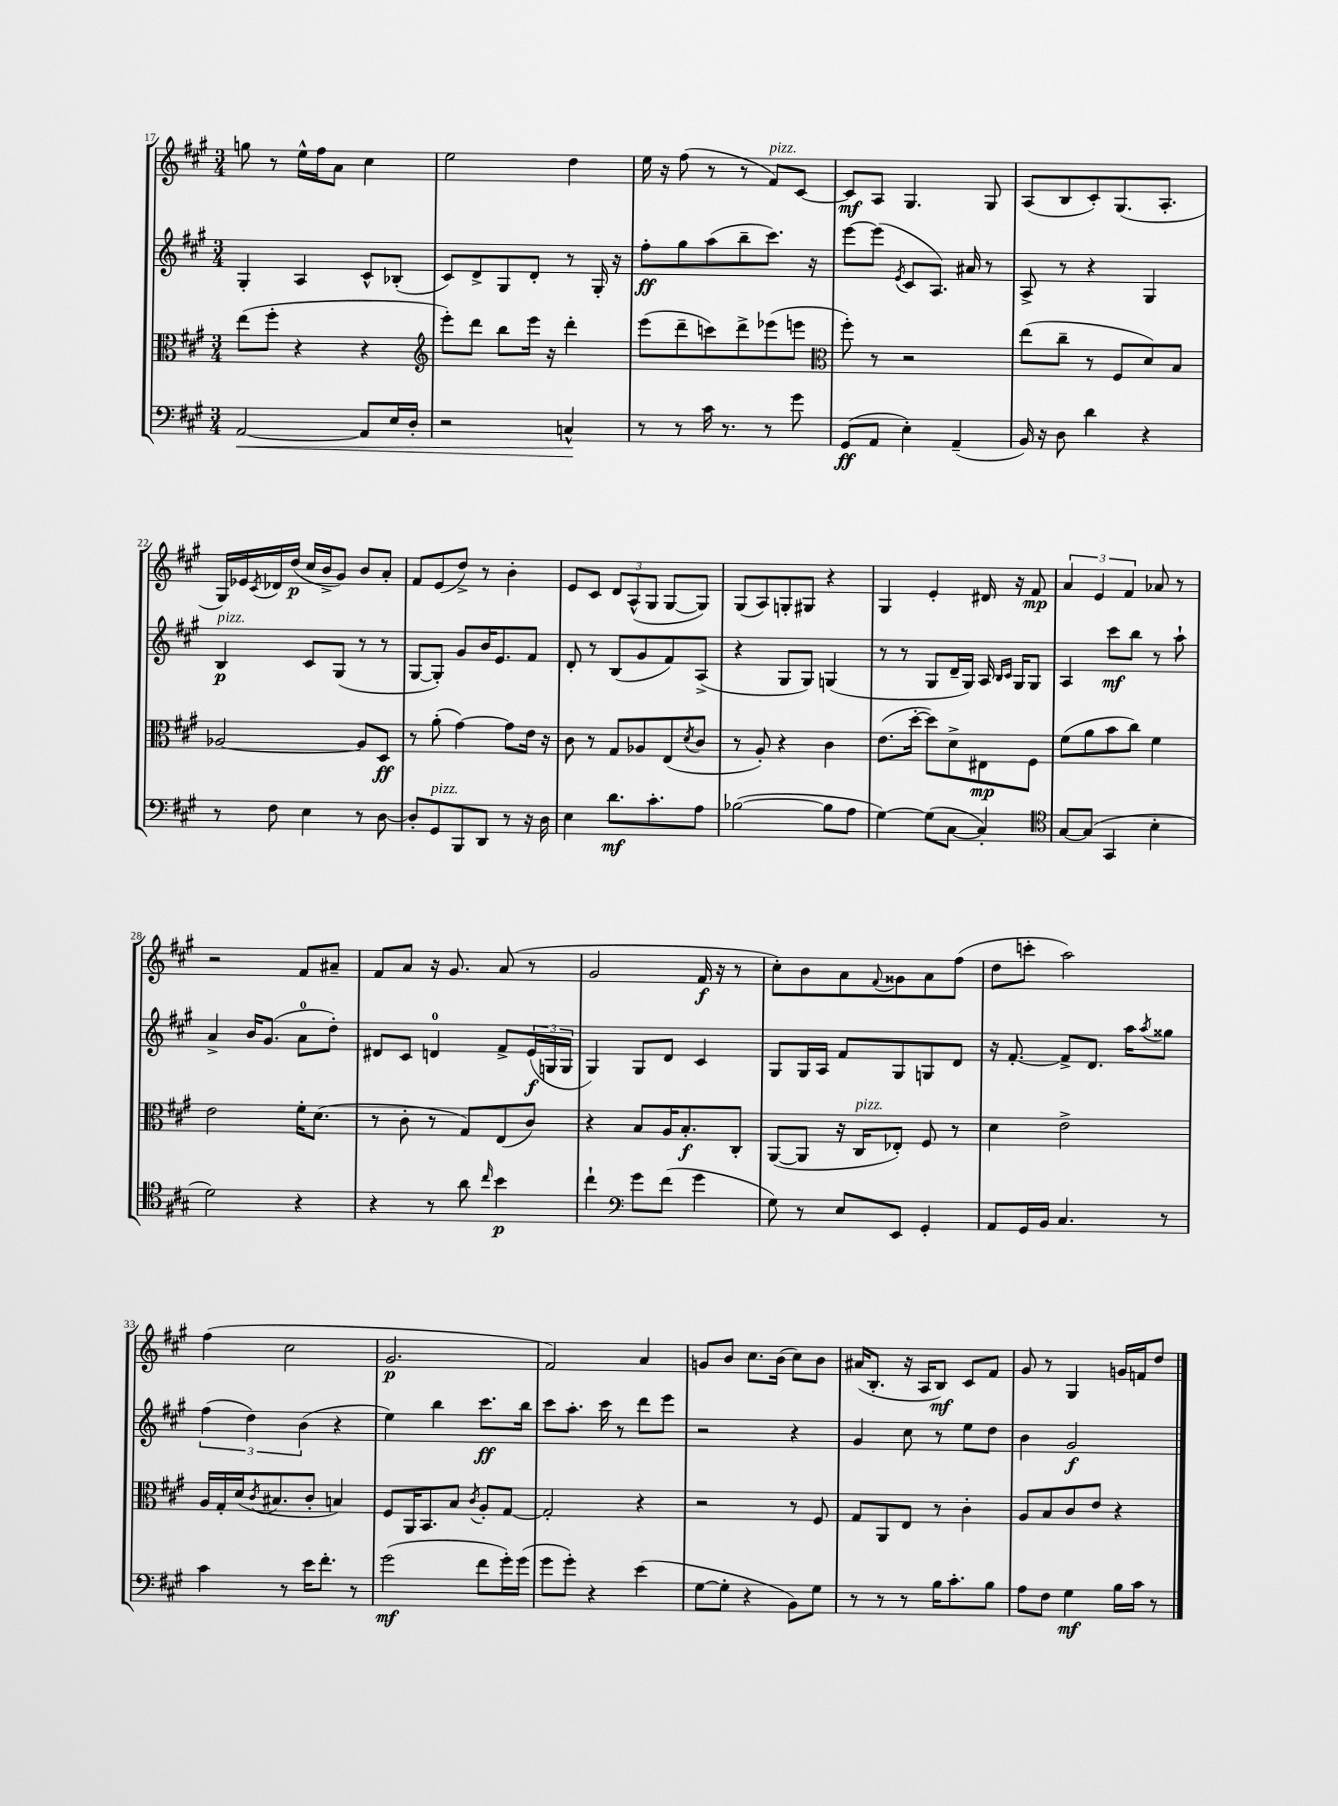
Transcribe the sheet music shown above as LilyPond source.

<<
\new StaffGroup <<
\new Staff = "s0" {
    \clef treble \key a \major \numericTimeSignature \time 3/4
    g''8 r8 e''16-^ fis''16 a'8 cis''4 |
    e''2 d''4 |
    e''16 r16 fis''8( r8 r8 fis'8^\markup { \italic "pizz." }) cis'8~ |
    cis'8\mf a8 gis4. gis8 |
    a8( b8 cis'8-.) gis8.( a8.-. |
    gis16) ees'16 \acciaccatura { cis'8 } des'16 d''16\p( cis''16 b'16-> gis'8) b'8 a'8-. |
    fis'8 e'8( d''8->) r8 b'4-. |
    e'8 cis'8 \tuplet 3/2 { d'8 a8-^( gis8 } gis8~ gis8) |
    gis8( a8) g8-. gis8 r4 |
    gis4 e'4-. dis'16 r16 fis'8\mp |
    \tuplet 3/2 { a'4 e'4 fis'4 } aes'8 r8 |
    r2 fis'8 ais'8-- |
    fis'8 a'8 r16 gis'8. a'8( r8 |
    gis'2 fis'16\f r16 r8 |
    cis''8-.) b'8 a'8 \appoggiatura { fis'8 } gisis'8 a'8 fis''8( |
    d''8 c'''8-. a''2) |
    fis''4( cis''2 |
    gis'2.\p |
    fis'2) a'4 |
    g'8 b'8 cis''8. b'16( cis''8) b'8 |
    ais'16( b8.-. r16 a16 b8\mf) cis'8 fis'8 |
    gis'8 r8 gis4 g'16 f'16 d''8 \bar "|." |
}
\new Staff = "s1" {
    \clef treble \key a \major \numericTimeSignature \time 3/4
    gis4-. a4 cis'8-^ bes8-.( |
    cis'8) d'8-> gis8 d'8-. r8 gis16-. r16 |
    fis''8-.\ff gis''8 a''8( b''8-- cis'''8.) r16 |
    e'''8~ e'''8( \acciaccatura { e'8 } cis'8 a8.) ais'16 r8 |
    a8-> r8 r4 gis4 |
    b4\p^\markup { \italic "pizz." } cis'8 gis8( r8 r8 |
    gis8~ gis8-.) gis'8 b'16 e'8. fis'8 |
    d'8-. r8 b8( gis'8 fis'8) a8->( |
    r4 gis8 gis8) g4( |
    r8 r8 gis8 d'16-- gis16) a16 \grace { b16 cis'16 } gis16 gis8 |
    a4 cis'''8\mf b''8 r8 a''8-! |
    a'4-> b'16 gis'8.( a'8-0 d''8-.) |
    dis'8 cis'8 d'4-0 fis'8-> \tuplet 3/2 { e'16\f( g16 g16 } |
    gis4) gis8 d'8 cis'4 |
    gis8 gis16 a16 fis'8 gis8 g8 d'8 |
    r16 fis'8.~-. fis'8-> d'8. a''16 \acciaccatura { a''8 } gisis''8 |
    \tuplet 3/2 { fis''4( d''4) b'4( } r4 |
    e''4) b''4 cis'''8.\ff b''16 |
    cis'''8 a''8.-. cis'''16 r8 d'''8 e'''8 |
    r2 r4 |
    gis'4 cis''8 r8 e''8 d''8 |
    b'4 gis'2\f \bar "|." |
}
\new Staff = "s2" {
    \clef alto \key a \major \numericTimeSignature \time 3/4
    e''8( fis''8-. r4 r4 |
    \clef treble e'''8-.) d'''8 b''8 e'''16 r16 d'''4-. |
    e'''8( d'''8-- c'''8) d'''8-> ees'''8( e'''8 |
    \clef alto fis''8-.) r8 r2 |
    e''8( cis''8-- r8 fis8 d'8) b8 |
    aes2~ aes8 d8\ff |
    r8 a'8-.( gis'4~) gis'8 e'16 r16 |
    cis'8 r8 gis8 aes8 e8( \acciaccatura { d'8 } cis'8 |
    r8 a8-.) r4 cis'4 |
    e'8.( d''16~-. d''8) d'8-> eis8\mp fis8 |
    fis'8( a'8 b'8 cis''8) fis'4 |
    e'2 fis'16-. d'8.( |
    r8 cis'8-. r8 gis8) e8( cis'8) |
    r4 b8 a16 b8.-.\f cis8-. |
    a,8~( a,8 r16 cis16^\markup { \italic "pizz." } ees8-.) fis8 r8 |
    d'4 e'2-> |
    a16 gis16-. d'16( \acciaccatura { cis'8 } bis8. cis'8-. b4) |
    fis8 a,16 b,8. b8 \acciaccatura { cis'8 } a8-. gis8~ |
    gis2-. r4 |
    r2 r8 fis8 |
    gis8 a,8 e8 r8 cis'4-. |
    a8 b8 cis'8 e'8 r4 \bar "|." |
}
\new Staff = "s3" {
    \clef bass \key a \major \numericTimeSignature \time 3/4
    a,2~\< a,8 e16 d16-. |
    r2 c4-^\! |
    r8 r8 cis'16 r8. r8 gis'8 |
    gis,8\ff( a,8 e4-.) a,4--( |
    b,16) r16 d8 d'4 r4 |
    r8 fis8 e4 r8 d8~ |
    d8-. gis,8^\markup { \italic "pizz." } b,,8 d,8 r8 r16 d16 |
    e4 d'8.\mf cis'8.-. a8 |
    bes2~( bes8 a8 |
    gis4~) gis8( cis8~ cis4-.) |
    \clef tenor gis8~ gis8( gis,4 b4-. |
    d'2) r4 |
    r4 r8 a'8 \grace { cis''16 } b'4\p |
    cis''4-! \clef bass gis'8 fis'8( gis'4 |
    gis8) r8 e8 e,8 gis,4-. |
    a,8 gis,16 b,16 cis4. r8 |
    cis'4 r8 e'16 fis'8.-. r8 |
    gis'2\mf( fis'8 gis'16-.) gis'16( |
    gis'8 gis'8-.) r4 e'4( |
    gis8~ gis8-. r4 b,8) gis8 |
    r8 r8 r8 b16 cis'8.-. b8 |
    a8 fis8 gis4\mf b16 cis'16 r8 \bar "|." |
}
>>
>>
\layout { \context { \Score currentBarNumber = #17 } }
